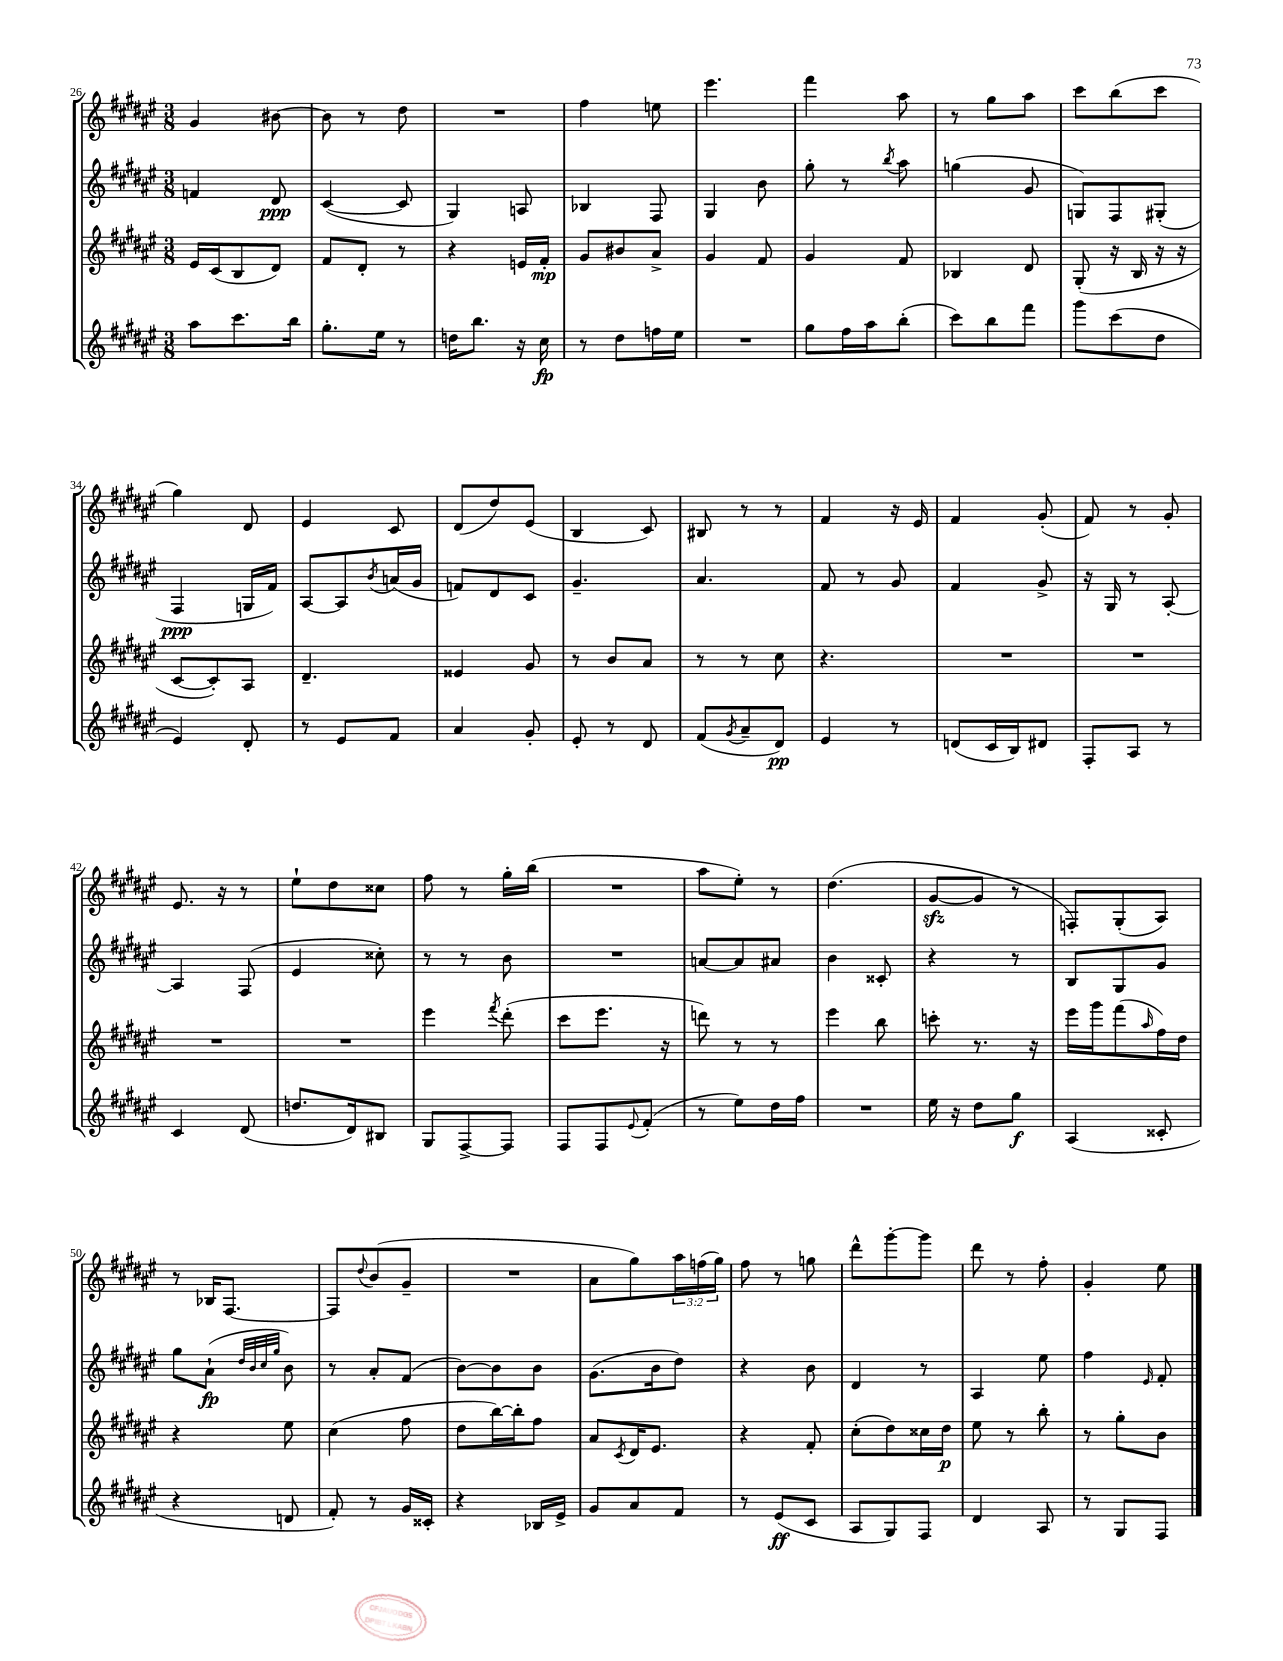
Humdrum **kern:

**kern	**dynam	**kern	**dynam	**kern	**dynam	**kern
*part4	*part4	*part3	*part3	*part2	*part2	*part1
*staff4	*staff4	*staff3	*staff3	*staff2	*staff2	*staff1
*clefG2	*	*clefG2	*	*clefG2	*	*clefG2
*k[f#c#g#d#a#e#]	*	*k[f#c#g#d#a#e#]	*	*k[f#c#g#d#a#e#]	*	*k[f#c#g#d#a#e#]
*M3/8	*	*M3/8	*	*M3/8	*	*M3/8
=26	=26	=26	=26	=26	=26	=26
8aa#\L	.	16e#/LL	.	4fn/	.	4g#/
.	.	(16c#/J	.	.	.	.
8.ccc#\	.	8B/	.	.	.	.
.	.	8d#/J)	.	8d#/	ppp	[8b#X\
16bb\Jk	.	.	.	.	.	.
=27	=27	=27	=27	=27	=27	=27
8.gg#'\L	.	8f#/L	.	([4c#/	.	8b#\]
.	.	8d#'/J	.	.	.	8r
16ee#\Jk	.	.	.	.	.	.
8r	.	8r	.	8c#/]	.	8dd#\
=28	=28	=28	=28	=28	=28	=28
16ddn\KL	.	4r	.	4G#/)	.	4.r
8.bb\J	.	.	.	.	.	.
16r	.	16en/LL	.	8An/	.	.
16cc#\	fp	16f#'/JJ	mp	.	.	.
=29	=29	=29	=29	=29	=29	=29
8r	.	8g#/L	.	4B-X/	.	4ff#\
8dd#\L	.	8b#X/	.	.	.	.
16ffn\L	.	8a#^/J	.	8F#/	.	8een\
16ee#\JJ	.	.	.	.	.	.
=30	=30	=30	=30	=30	=30	=30
4.r	.	4g#/	.	4G#/	.	4.eee#\
.	.	8f#/	.	8b\	.	.
=31	=31	=31	=31	=31	=31	=31
8gg#\L	.	4g#/	.	8gg#'\	.	4fff#\
16ff#\L	.	.	.	8r	.	.
16aa#\J	.	.	.	.	.	.
.	.	.	.	8qbb/	.	.
(8bb'\J	.	8f#/	.	8aa#\	.	8aa#\
=32	=32	=32	=32	=32	=32	=32
8ccc#\L)	.	4B-X/	.	(4ggn\	.	8r
8bb\	.	.	.	.	.	8gg#\L
8fff#\J	.	8d#/	.	8g#/	.	8aa#\J
=33	=33	=33	=33	=33	=33	=33
8ggg#\L	.	(8G#'/	.	8Gn/L)	.	8ccc#\L
(8ccc#\	.	16r	.	8F#/	.	(8bb\
.	.	16B/	.	.	.	.
8dd#\J	.	16r	.	(8G#X'/J	.	8ccc#\J
.	.	16r	.	.	.	.
!!LO:LB:g=z
=34	=34	=34	=34	=34	=34	=34
4e#/)	.	[8c#/L	.	4F#/	ppp	4gg#\)
.	.	8c#'/])	.	.	.	.
8d#'/	.	8A#/J	.	16Gn/LL	.	8d#/
.	.	.	.	16f#/JJ)	.	.
=35	=35	=35	=35	=35	=35	=35
8r	.	4.d#~/	.	[8A#/L	.	4e#/
8e#/L	.	.	.	8A#/]	.	.
.	.	.	.	8qb/	.	.
8f#/J	.	.	.	(16an/L	.	8c#/
.	.	.	.	16g#/JJ	.	.
=36	=36	=36	=36	=36	=36	=36
4a#/	.	4e##X/	.	8fn/L)	.	(8d#/L
.	.	.	.	8d#/	.	8dd#/)
8g#'/	.	8g#/	.	8c#/J	.	(8e#/J
=37	=37	=37	=37	=37	=37	=37
8e#'/	.	8r	.	4.g#~/	.	4B/
8r	.	8b/L	.	.	.	.
8d#/	.	8a#/J	.	.	.	8c#/)
=38	=38	=38	=38	=38	=38	=38
(8f#/L	.	8r	.	4.a#/	.	8B#X/
8qg#/	.	.	.	.	.	.
8a#~/	.	8r	.	.	.	8r
8d#/J)	pp	8cc#\	.	.	.	8r
=39	=39	=39	=39	=39	=39	=39
4e#/	.	4.r	.	8f#/	.	4f#/
.	.	.	.	8r	.	.
8r	.	.	.	8g#/	.	16r
.	.	.	.	.	.	16e#/
=40	=40	=40	=40	=40	=40	=40
(8dn/L	.	4.r	.	4f#/	.	4f#/
16c#/L	.	.	.	.	.	.
16B/J)	.	.	.	.	.	.
8d#X/J	.	.	.	8g#^/	.	(8g#'/
=41	=41	=41	=41	=41	=41	=41
8F#'/L	.	4.r	.	16r	.	8f#/)
.	.	.	.	16G#/	.	.
8A#/J	.	.	.	8r	.	8r
8r	.	.	.	[8A#'/	.	8g#'/
!!LO:LB:g=z
=42	=42	=42	=42	=42	=42	=42
4c#/	.	4.r	.	4A#/]	.	8.e#/
.	.	.	.	.	.	16r
(8d#/	.	.	.	(8F#/	.	8r
=43	=43	=43	=43	=43	=43	=43
8.ddn/L	.	4.r	.	4e#/	.	8ee#`\L
.	.	.	.	.	.	8dd#\
16d#/k)	.	.	.	.	.	.
8B#X/J	.	.	.	8cc##X'\)	.	8cc##X\J
=44	=44	=44	=44	=44	=44	=44
8G#/L	.	4eee#\	.	8r	.	8ff#\
[8F#^/	.	.	.	8r	.	8r
.	.	8qfff#/	.	.	.	.
8F#/J]	.	(8ddd#'\	.	8b\	.	16gg#'\LL
.	.	.	.	.	.	(16bb\JJ
=45	=45	=45	=45	=45	=45	=45
8F#/L	.	8ccc#\L	.	4.r	.	4.r
8F#/	.	8.eee#\J	.	.	.	.
8qqe#/	.	.	.	.	.	.
(8f#'/J	.	.	.	.	.	.
.	.	16r	.	.	.	.
=46	=46	=46	=46	=46	=46	=46
8r	.	8dddn\)	.	[8an/L	.	8aa#\L
8ee#\L)	.	8r	.	8a/]	.	8ee#'\J)
16dd#\L	.	8r	.	8a#X/J	.	8r
16ff#\JJ	.	.	.	.	.	.
=47	=47	=47	=47	=47	=47	=47
4.r	.	4eee#\	.	4b\	.	(4.dd#\
.	.	8bb\	.	8c##X'/	.	.
=48	=48	=48	=48	=48	=48	=48
16ee#\	.	8cccn'\	.	4r	.	[8g#zz/L
16r	.	.	.	.	.	.
8dd#\L	.	8.r	.	.	.	8g#/J]
8gg#\J	f	.	.	8r	.	8r
.	.	16r	.	.	.	.
=49	=49	=49	=49	=49	=49	=49
(4A#/	.	16eee#\LL	.	8B/L	.	8Fn'/L)
.	.	16ggg#\J	.	.	.	.
.	.	(8fff#\	.	8G#/	.	(8G#'/
.	.	16qqaa#/	.	.	.	.
8c##X'/	.	16ff#\L)	.	8g#/J	.	8A#/J)
.	.	16dd#\JJ	.	.	.	.
!!LO:LB:g=z
=50	=50	=50	=50	=50	=50	=50
4r	.	4r	.	8gg#\L	.	8r
.	.	.	.	(8a#`\J	fp	16B-X/KL
.	.	.	.	.	.	[8.F#/J
.	.	.	.	32qqdd#/LLL	.	.
.	.	.	.	32qqb/	.	.
.	.	.	.	32qqcc#/	.	.
.	.	.	.	32qqgg#/JJJ	.	.
8dn/	.	8ee#\	.	8b\)	.	.
=51	=51	=51	=51	=51	=51	=51
8f#'/)	.	(4cc#\	.	8r	.	8F#/L]
.	.	.	.	.	.	8qqdd#/
8r	.	.	.	8a#'/L	.	(8b/
16g#/LL	.	8ff#\	.	(8f#/J	.	8g#~/J
16c##X'/JJ	.	.	.	.	.	.
=52	=52	=52	=52	=52	=52	=52
4r	.	8dd#\L	.	[8b\L)	.	4.r
.	.	[16bb\L)	.	8b\]	.	.
.	.	16bb'\J]	.	.	.	.
16B-X/LL	.	8ff#\J	.	8b\J	.	.
16e#^/JJ	.	.	.	.	.	.
=53	=53	=53	=53	=53	=53	=53
8g#/L	.	8a#/L	.	(8.g#\L	.	8a#\L
.	.	8qc#/	.	.	.	.
8a#/	.	16d#/K	.	.	.	8gg#\)
.	.	8.e#/J	.	16b\k	.	.
8f#/J	.	.	.	8dd#\J)	.	24aa#\L
.	.	.	.	.	.	(24ffn\
.	.	.	.	.	.	24gg#\JJ)
=54	=54	=54	=54	=54	=54	=54
8r	.	4r	.	4r	.	8ff#\
(8e#/L	ff	.	.	.	.	8r
8c#/J	.	8f#'/	.	8b\	.	8ggn\
=55	=55	=55	=55	=55	=55	=55
8A#/L	.	(8cc#'\L	.	4d#/	.	8ddd#^^\L
8G#/)	.	8dd#\)	.	.	.	[8ggg#'\
8F#/J	.	16cc##X\L	.	8r	.	8ggg#\J]
.	.	16dd#\JJ	p	.	.	.
=56	=56	=56	=56	=56	=56	=56
4d#/	.	8ee#\	.	4A#/	.	8ddd#\
.	.	8r	.	.	.	8r
8A#/	.	8bb'\	.	8ee#\	.	8ff#'\
=57	=57	=57	=57	=57	=57	=57
8r	.	8r	.	4ff#\	.	4g#'/
8G#/L	.	8gg#'\L	.	.	.	.
.	.	.	.	16qqe#/	.	.
8F#/J	.	8b\J	.	8f#'/	.	8ee#\
==	==	==	==	==	==	==
*-	*-	*-	*-	*-	*-	*-
